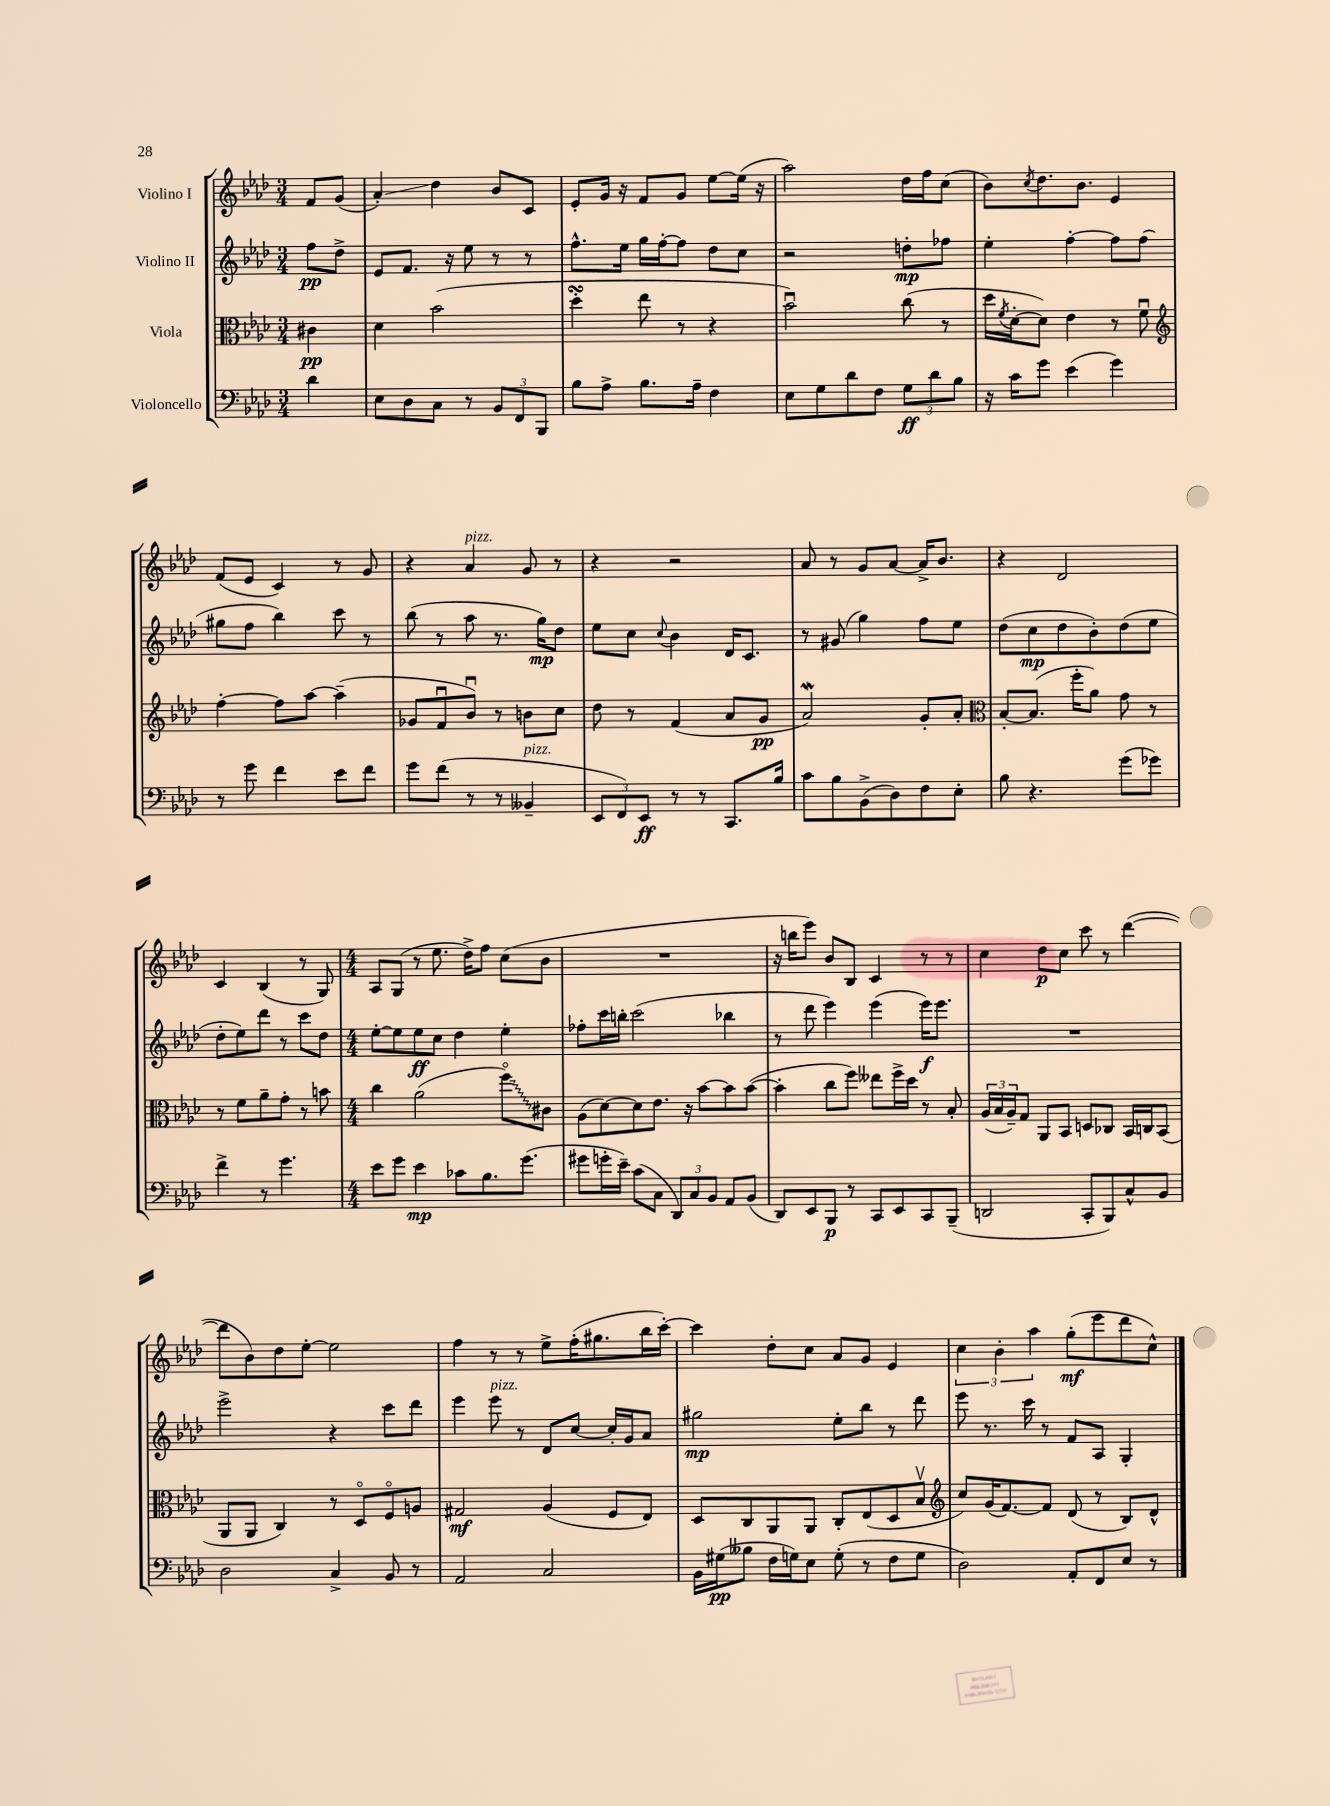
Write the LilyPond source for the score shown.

<<
\new StaffGroup <<
\new Staff = "s0" \with { instrumentName = "Violino I" } {
    \clef treble \key aes \major \numericTimeSignature \time 3/4 \partial 4
    f'8 g'8( |
    aes'4-.\glissando) des''4 bes'8 c'8 |
    ees'8-. g'16 r16 f'8 g'8 ees''8~ ees''16( r16 |
    aes''2) des''16 f''16 c''8( |
    bes'8) \acciaccatura { c''8 } des''8. bes'8. ees'4 |
    f'8( ees'8 c'4) r8 g'8 |
    r4 aes'4^\markup { \italic "pizz." } g'8 r8 |
    r4 r2 |
    aes'8 r8 g'8 aes'8~ aes'16-> bes'8. |
    r4 des'2 |
    c'4 bes4( r8 g8) |
    \numericTimeSignature \time 4/4 aes8 g8( r8 ees''8. des''16->) f''8 c''8( bes'8 |
    R1 |
    r16 b''16 ees'''8) bes'8 bes8 c'4 r8 r8 |
    c''4 des''8\p c''8 c'''8 r8 des'''4~( |
    des'''8 bes'8) des''8 ees''8~-. ees''2 |
    f''4 r8 r8 ees''8-> f''16-.( gis''8. bes''16 c'''16~-.) |
    c'''4 des''8-. c''8 aes'8 g'8 ees'4 |
    \tuplet 3/2 { c''4 bes'4-. aes''4 } g''8-.\mf( ees'''8 des'''8 c''8-^) \bar "|." |
}
\new Staff = "s1" \with { instrumentName = "Violino II" } {
    \clef treble \key aes \major \numericTimeSignature \time 3/4 \partial 4
    f''8\pp des''8-> |
    ees'8 f'8. r16 ees''8 r8 r8 |
    f''8.-^ ees''16 g''16 f''16~-. f''8 des''8 c''8 |
    r2 d''8-.\mp fes''8 |
    ees''4-. f''4~-. f''8 f''8( |
    gis''8 f''8 bes''4) c'''8 r8 |
    bes''8( r8 aes''8 r8. g''16\mp) des''8 |
    ees''8 c''8 \appoggiatura { c''8 } bes'4 des'16 c'8. |
    r8 gis'8( g''4) f''8 ees''8 |
    des''8( c''8\mp des''8 bes'8-.) des''8( ees''8 |
    des''8-. ees''8) des'''8 r8 c'''8 des''8 |
    \numericTimeSignature \time 4/4 ees''8~-. ees''8 ees''8\ff c''8 des''4 ees''4-. |
    fes''8-. c'''16 b''16-. c'''2( bes''4 |
    r8 des'''8 ees'''4) ees'''4( ees'''16\f) ees'''8. |
    R1 |
    ees'''2-> r4 c'''8 des'''8 |
    ees'''4 ees'''8^\markup { \italic "pizz." } r8 des'8 c''8~ c''16-. g'16 aes'8 |
    gis''2\mp ees''8-. bes''8 r8 des'''8 |
    ees'''8 r8. c'''16 r8 f'8 aes8 g4-. \bar "|." |
}
\new Staff = "s2" \with { instrumentName = "Viola" } {
    \clef alto \key aes \major \numericTimeSignature \time 3/4 \partial 4
    cis'4\pp |
    des'4 bes'2( |
    des''4-.\turn ees''8 r8 r4 |
    bes'2\downbow) c''8( r8 |
    des''16 \acciaccatura { f'8 } des'16~-. des'8) ees'4 r8 f'8\downbow |
    \clef treble f''4~-. f''8 aes''8~ aes''4--( |
    ges'8 f'8\downbow bes'8\downbow) r8 b'8 c''8 |
    des''8 r8 f'4( aes'8 g'8\pp |
    aes'2\mordent) g'8-. aes'8-. |
    \clef alto bes8~-. bes8.( f''16-. aes'8) g'8 r8 |
    r8 f'8 aes'8-- g'8-. r8 b'8 |
    \numericTimeSignature \time 4/4 c''4 aes'2( \once \override Glissando.style = #'zigzag f''8\flageolet\glissando) cis'8 |
    aes8( des'8~) des'8 ees'8. r16 bes'8~ bes'8 bes'8~( |
    bes'4-. c''8 f''8) eeses''8 f''16-> des''16 r8 bes8-. |
    \tuplet 3/2 { aes16( bes16 aes16--) } g8 aes,8 bes,8 d8 ces8 bes,16 c16 bes,8( |
    aes,8 aes,8 c4) r8 des8\flageolet f8\flageolet a8 |
    gis2\mf aes4( f8 ees8) |
    des8 c8 aes,8 aes,8 c8-. ees8( des8 bes8\upbow |
    \clef treble c''8) g'16( f'8.~) f'8 des'8( r8 bes8) des'8-^ \bar "|." |
}
\new Staff = "s3" \with { instrumentName = "Violoncello" } {
    \clef bass \key aes \major \numericTimeSignature \time 3/4 \partial 4
    des'4 |
    ees8 des8 c8 r8 \tuplet 3/2 { bes,8 f,8 bes,,8 } |
    bes8 aes8-> bes8. aes16-- f4 |
    ees8 g8 des'8 f8 \tuplet 3/2 { g8\ff des'8 bes8 } |
    r16 c'16 g'8 ees'4( g'4) |
    r8 g'8 f'4 ees'8 f'8 |
    g'8 f'8( r8 r8 beses,4--^\markup { \italic "pizz." } |
    \tuplet 3/2 { ees,8 f,8) ees,8\ff } r8 r8 c,8. bes16 |
    c'8 bes8 bes,8->( des8) f8 ees8-. |
    bes8 r4. g'8( ges'8) |
    f'4-> r8 g'4. |
    \numericTimeSignature \time 4/4 ees'8 g'8 ees'4\mp ces'8 bes8. g'8.( |
    gis'8 g'16-. ees'16--) c'8( c8 \tuplet 3/2 { des,8) c8 bes,8 } aes,8 bes,8( |
    des,8) ees,8 bes,,8\p r8 c,8 ees,8 c,8 bes,,8--( |
    d,2 c,8-. bes,,8) c8-^ bes,8 |
    des2 c4-> bes,8 r8 |
    aes,2 c2 |
    bes,16 gis16\pp( beses8 f16 g16) ees8 g8-.( r8 f8 g8 |
    des2) aes,8-. f,8 ees8 r8 \bar "|." |
}
>>
>>
\layout { \context { \Score \remove "Bar_number_engraver" } }
